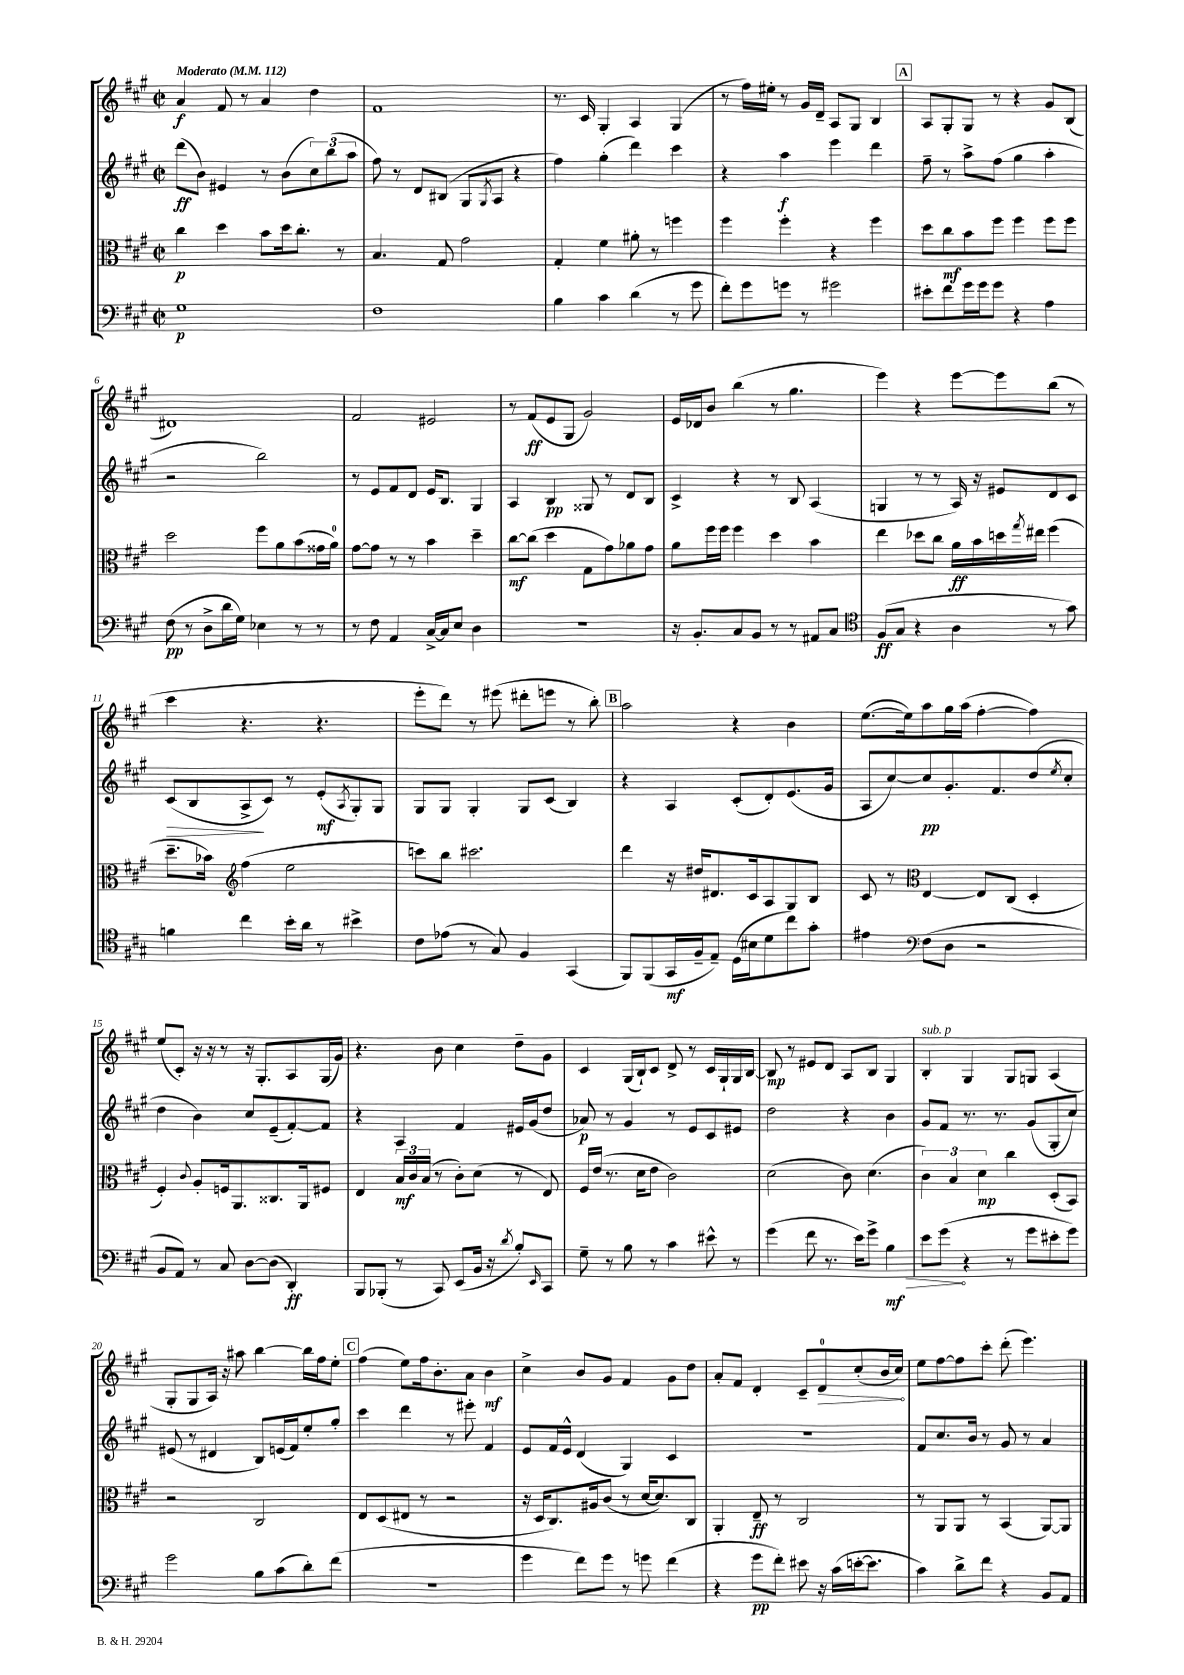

**kern	**dynam	**kern	**dynam	**kern	**dynam	**kern	**dynam
*part4	*part4	*part3	*part3	*part2	*part2	*part1	*part1
*staff4	*staff4	*staff3	*staff3	*staff2	*staff2	*staff1	*staff1
*clefF4	*	*clefC3	*	*clefG2	*	*clefG2	*
*k[f#c#g#]	*	*k[f#c#g#]	*	*k[f#c#g#]	*	*k[f#c#g#]	*
*M2/2	*	*M2/2	*	*M2/2	*	*M2/2	*
*met(c|)	*	*met(c|)	*	*met(c|)	*	*met(c|)	*
*MM112	*	*MM112	*	*MM112	*	*MM112	*
=1	=1	=1	=1	=1	=1	=1	=1
!	!	!	!	!	!	!LO:TX:a:B:t=Moderato	!
1G#	p	4cc#\	p	(8ddd\L	ff	4a/	f
.	.	.	.	8b\J)	.	.	.
.	.	4dd\	.	4e#X/	.	8f#/	.
.	.	.	.	.	.	8r	.
.	.	8b\L	.	8r	.	4a/	.
.	.	16dd\k	.	(8b\L	.	.	.
.	.	8.cc#'\J	.	.	.	.	.
.	.	.	.	12cc#\)	.	4dd\	.
.	.	.	.	(12bb\	.	.	.
.	.	8r	.	.	.	.	.
.	.	.	.	12aa\J	.	.	.
=2	=2	=2	=2	=2	=2	=2	=2
1F#	.	4.B/	.	8ff#\)	.	1f#	.
.	.	.	.	8r	.	.	.
.	.	.	.	8d/L	.	.	.
.	.	8G#/	.	(8B#X/J	.	.	.
.	.	2g#\	.	8G#/L	.	.	.
.	.	.	.	8qG#/	.	.	.
.	.	.	.	8A/J	.	.	.
.	.	.	.	4r	.	.	.
=3	=3	=3	=3	=3	=3	=3	=3
4B\	.	4G#'/	.	4ff#\)	.	8.r	.
.	.	.	.	.	.	16c#/	.
4c#\	.	4f#\	.	(4gg#'\	.	4G#'/	.
(4d\	.	8a#X'\	.	4ddd\)	.	4A/	.
.	.	8r	.	.	.	.	.
8r	.	4ffn\	.	4ccc#\	.	(4G#/	.
8g#\	.	.	.	.	.	.	.
=4	=4	=4	=4	=4	=4	=4	=4
8f#'\L)	.	4ff#\	.	4r	.	8r	.
8g#\	.	.	.	.	.	16ff#\LL)	.
.	.	.	.	.	.	16ee#X'\JJ	.
8gn\J	.	4ff#'\	.	4aa\	f	8r	.
8r	.	.	.	.	.	16g#/LL	.
.	.	.	.	.	.	16d~/JJ	.
2g#X\	.	4r	.	4eee\	.	8A/L	.
.	.	.	.	.	.	8G#/J	.
.	.	4ff#\	.	4ddd\	.	4B/	.
!!LO:REH:place=s1:t=A
=5	=5	=5	=5	=5	=5	=5	=5
8e#X'\L	.	8dd\L	.	8ff#~\	.	8A/L	.
8f#\	.	8cc#\	mf	8r	.	8G#'/	.
16g#\L	.	8b\	.	8aa^\L	.	8G#/J	.
16g#\J	.	.	.	.	.	.	.
8g#\J	.	8ff#\J	.	(8ff#\J	.	8r	.
4r	.	4ff#\	.	4gg#\	.	4r	.
4A\	.	8ff#\L	.	4aa'\	.	8g#/L	.
.	.	8ff#\J	.	.	.	(8B/J	.
!!LO:LB:g=z
=6	=6	=6	=6	=6	=6	=6	=6
(8F#\	pp	2dd\	.	2r	.	1d#X)	.
8r	.	.	.	.	.	.	.
8D^\L	.	.	.	.	.	.	.
16d\L	.	.	.	.	.	.	.
16G#\JJ)	.	.	.	.	.	.	.
4E-X\	.	8ff#\L	.	2bb\)	.	.	.
.	.	8a\	.	.	.	.	.
8r	.	(8b\	.	.	.	.	.
8r	.	16g##X\L	.	.	.	.	.
.	.	16a\JJ)	.	.	.	.	.
=7	=7	=7	=7	=7	=7	=7	=7
8r	.	[8g#\L	.	8r	.	2f#/	.
8F#\	.	8g#\J]	.	8e/L	.	.	.
4AA/	.	8r	.	8f#/	.	.	.
.	.	8r	.	8d/J	.	.	.
[16C#^/LL	.	4b\	.	16e/KL	.	2e#X/	.
16C#/J]	.	.	.	8.B/J	.	.	.
8E/J	.	.	.	.	.	.	.
4D\	.	4dd~\	.	4G#/	.	.	.
=8	=8	=8	=8	=8	=8	=8	=8
1r	.	[8cc#\L	mf	4A/	.	8r	.
.	.	(8cc#\J]	.	.	.	(8f#/L	ff
.	.	4dd\	.	4B/	pp	8e/	.
.	.	.	.	.	.	8G#/J	.
.	.	8G#\L	.	8G##X/	.	2g#/)	.
.	.	8g#\)	.	8r	.	.	.
.	.	8a-X\	.	8d/L	.	.	.
.	.	8g#\J	.	8B/J	.	.	.
=9	=9	=9	=9	=9	=9	=9	=9
16r	.	8a\L	.	4c#^/	.	16e/LL	.
8.BB'/L	.	.	.	.	.	16d-X/J	.
.	.	16ff#\L	.	.	.	8b/J	.
.	.	16ff#\JJ	.	.	.	.	.
8C#/	.	4ff#\	.	4r	.	(4bb\	.
8BB/J	.	.	.	.	.	.	.
8r	.	4dd\	.	8r	.	8r	.
8r	.	.	.	8B/	.	4.gg#\	.
8AA#X/L	.	4b\	.	(4A/	.	.	.
8C#/J	.	.	.	.	.	.	.
=10	=10	=10	=10	=10	=10	=10	=10
*clefC4	*	*	*	*	*	*	*
(8F#/L	ff	4ee\	.	4Gn/	.	4eee\)	.
8G#/J	.	.	.	.	.	.	.
4r	.	8dd-X\L	.	8r	.	4r	.
.	.	8cc#\J	.	8r	.	.	.
4A\	.	16a\LL	ff	16A/)	.	[8eee\L	.
.	.	16b\	.	16r	.	.	.
.	.	16ddn\	.	8e#X/L	.	8eee\]	.
.	.	8qgg#/	.	.	.	.	.
.	.	16ee#X\JJ	.	.	.	.	.
8r	.	(4ff#\	.	8d/	.	(8bb\J	.
8g#\)	.	.	.	8c#/J	.	8r	.
!!LO:LB:g=z
=11	=11	=11	=11	=11	=11	=11	=11
!	!	!	!	!	!LO:HP:b	!	!
4fn\	.	8.dd~\L	.	(8c#/L	>	4ccc#\	.
.	.	.	.	8B/	.	.	.
.	.	16b-X\Jk)	.	.	.	.	.
*	*	*clefG2	*	*	*	*	*
4cc#\	.	(4ff#\	.	8A^/	.	4.r	.
.	.	.	.	8c#/J)	]	.	.
16b'\LL	.	2ee\	.	8r	.	.	.
16a\JJ	.	.	.	.	.	.	.
8r	.	.	.	(8e'/L	mf	4.r	.
.	.	.	.	8qA/	.	.	.
4b#X^\	.	.	.	8G#'/)	.	.	.
.	.	.	.	8G#/J	.	.	.
=12	=12	=12	=12	=12	=12	=12	=12
8c#\L	.	8cccn\L)	.	8G#/L	.	8eee'\L	.
(8e-X\J	.	8bb\J	.	8G#/J	.	8ddd\J)	.
8r	.	2.ccc#X\	.	4G#'/	.	8r	.
8G#/)	.	.	.	.	.	(8eee#X\	.
4F#/	.	.	.	8G#/L	.	8ddd#X'\L	.
.	.	.	.	(8c#/J	.	8eeen\J	.
(4GG#/	.	.	.	4B/)	.	8r	.
.	.	.	.	.	.	8bb'\)	.
!!LO:REH:place=s1:t=B
=13	=13	=13	=13	=13	=13	=13	=13
8FF#/L)	.	4ddd\	.	4r	.	2aa\	.
(8FF#/	.	.	.	.	.	.	.
16GG#/L	mf	16r	.	4A/	.	.	.
16F#~/J	.	16dd#X/KL	.	.	.	.	.
8E~/J)	.	8.d#X/	.	.	.	.	.
(16D\LL	.	.	.	(8c#'/L	.	4r	.
16B#X\J	.	16c#/k	.	.	.	.	.
8d\	.	8A/	.	8d'/)	.	.	.
8cc#\)	.	8G#/	.	(8.e/	.	4b\	.
8g#'\J	.	8B/J	.	.	.	.	.
.	.	.	.	16g#/Jk	.	.	.
=14	=14	=14	=14	=14	=14	=14	=14
4e#X\	.	8c#/	.	8A/L	.	([8.ee\L	.
.	.	8r	.	[8cc#/)	.	.	.
.	.	.	.	.	.	16ee\k])	.
*clefF4	*	*clefC3	*	*	*	*	*
(8F#\L	.	[4E/	.	8cc#/]	pp	8aa\	.
8D\J	.	.	.	8.g#'/	.	16gg#\L	.
.	.	.	.	.	.	(16aa\JJ	.
2r	.	8E/L]	.	.	.	[4ff#'\	.
.	.	.	.	8.f#/	.	.	.
.	.	(8C#/J	.	.	.	.	.
.	.	4D'/	.	(8dd/	.	4ff#\])	.
.	.	.	.	8qee/	.	.	.
.	.	.	.	8cc#'/J	.	.	.
!!LO:LB:g=z
=15	=15	=15	=15	=15	=15	=15	=15
8BB/L	.	4F#'/)	.	4dd\	.	(8ee/L	.
8AA/J)	.	.	.	.	.	8c#'/J)	.
.	.	8qqc#/	.	.	.	.	.
8r	.	8A'/L	.	4b\)	.	16r	.
.	.	.	.	.	.	16r	.
8C#/	.	16Fn/k	.	.	.	8r	.
.	.	8.AA/	.	.	.	.	.
[8D\L	.	.	.	8cc#/L	.	16r	.
.	.	.	.	.	.	8.G#'/L	.
(8D\J]	.	8.C##X/	.	(8e~/	.	.	.
4DD'/)	ff	.	.	[8f#'/)	.	8A/	.
.	.	16AA/k	.	.	.	.	.
.	.	8F#X/J	.	8f#/J]	.	(16G#/L	.
.	.	.	.	.	.	16g#/JJ)	.
=16	=16	=16	=16	=16	=16	=16	=16
8BBB/L	.	4E/	.	4r	.	4.r	.
(8BBB-X'/J	.	.	.	.	.	.	.
8r	.	24B/LL	mf	4A/	.	.	.
.	.	24c#/	.	.	.	.	.
.	.	(24B/JJ	.	.	.	.	.
8CC#/)	.	8r	.	.	.	8b\	.
(8EE/L	.	8c#'\L)	.	4f#/	.	4cc#\	.
16BB/Jk	.	(8d\J	.	.	.	.	.
16r	.	.	.	.	.	.	.
8qd/	.	.	.	.	.	.	.
8B'/L)	.	8r	.	16e#X/LL	.	8dd~\L	.
.	.	.	.	(16g#/J	.	.	.
16qqEE/	.	.	.	.	.	.	.
8CC#/J	.	8E/)	.	8dd/J	.	8g#\J	.
=17	=17	=17	=17	=17	=17	=17	=17
8G#~\	.	16F#/LL	.	8a-X/)	p	4c#/	.
.	.	(16e/JJ	.	.	.	.	.
8r	.	8.r	.	8r	.	.	.
8B\	.	.	.	4g#/	.	(16G#/LL	.
.	.	16d\KL	.	.	.	16B`/J)	.
8r	.	8e\J	.	.	.	8c#/J	.
4c#\	.	2c#\)	.	8r	.	8d^/	.
.	.	.	.	8e/L	.	8r	.
8e#X^^\	.	.	.	8c#/	.	16c#/LL	.
.	.	.	.	.	.	16G#`/	.
8r	.	.	.	8e#X/J	.	16G#/	.
.	.	.	.	.	.	[16B/JJ	.
=18	=18	=18	=18	=18	=18	=18	=18
(4g#\	.	(2d\	.	2dd\	.	8B/]	mp
.	.	.	.	.	.	8r	.
8f#\	.	.	.	.	.	8e#X/L	.
8.r	.	.	.	.	.	8d/J	.
.	.	8c#\)	.	4r	.	8A/L	.
16e\KL)	.	.	.	.	.	.	.
8g#^\J	.	(4.d\	.	.	.	8B/J	.
!	!LO:HP:b	!	!	!	!	!	!
4B\	> mf	.	.	4b\	.	4G#/	.
=19	=19	=19	=19	=19	=19	=19	=19
!	!	!	!	!	!	!LO:TX:a:i:t=sub. p	!
8e\L	.	6c#\)	.	8g#/L	.	4B'/	.
(8g#\J	.	.	.	8f#/J	.	.	.
.	.	6B/	.	.	.	.	.
4r	]	.	.	8.r	.	4G#/	.
.	.	6d\	mp	.	.	.	.
.	.	.	.	8.r	.	.	.
8r	.	4cc#\	.	.	.	8G#/L	.
8g#\L	.	.	.	(8g#/L	.	8Gn/J	.
8e#X'\	.	(8D'/L	.	8G#'/	.	(4A/	.
8g#\J)	.	8BB/J)	.	8cc#/J)	.	.	.
!!LO:LB:g=z
=20	=20	=20	=20	=20	=20	=20	=20
2g#\	.	2r	.	(8e#X/	.	8G#'/L	.
.	.	.	.	8r	.	8G#/	.
.	.	.	.	4d#X/	.	16A/Jk)	.
.	.	.	.	.	.	16r	.
.	.	.	.	.	.	8aa#X\	.
8B\L	.	2C#/	.	8B/L)	.	[4bb\	.
(8c#\	.	.	.	(16en/L	.	.	.
.	.	.	.	16f#/J)	.	.	.
8d'\)	.	.	.	8ee'/	.	16bb\LL]	.
.	.	.	.	.	.	16ff#\J	.
(8f#\J	.	.	.	8gg#'/J	.	8ee'\J	.
!!LO:REH:place=s1:t=C
=21	=21	=21	=21	=21	=21	=21	=21
1r	.	8E/L	.	4ccc#\	.	(4ff#\	.
.	.	(8D/	.	.	.	.	.
.	.	8E#X/J	.	4ddd\	.	8ee\L)	.
.	.	8r	.	.	.	16ff#\k	.
.	.	.	.	.	.	8.b'\	.
.	.	2r	.	8r	.	.	.
.	.	.	.	8eee#X'\	.	8a\J	.
.	.	.	.	4f#/	.	4b\	mf
=22	=22	=22	=22	=22	=22	=22	=22
4g#\	.	16r	.	8e/L	.	4cc#^\	.
.	.	16D/KL	.	.	.	.	.
.	.	8.C#/)	.	16f#/L	.	.	.
.	.	.	.	16e^^/JJ	.	.	.
8f#\L)	.	.	.	(4d/	.	8b/L	.
.	.	16A#X/k	.	.	.	.	.
8g#\J	.	(8c#/J	.	.	.	8g#/J	.
8r	.	8r	.	4G#/)	.	4f#/	.
8gn\	.	[16d/KL	.	.	.	.	.
.	.	8.d/])	.	.	.	.	.
(4f#\	.	.	.	4c#/	.	8g#\L	.
.	.	8C#/J	.	.	.	8dd\J	.
=23	=23	=23	=23	=23	=23	=23	=23
4r	.	4AA'/	.	1r	.	8a'/L	.
.	.	.	.	.	.	8f#/J	.
8g#\L	pp	8E~/	ff	.	.	4d'/	.
8f#'\J)	.	8r	.	.	.	.	.
8e#X\	.	2C#/	.	.	.	8c#~/L	.
!	!	!	!	!	!	!	!LO:HP:b
16r	.	.	.	.	.	8d/	>
(16c#\LL	.	.	.	.	.	.	.
[16en'\J	.	.	.	.	.	(8cc#'/	.
8.e\J]	.	.	.	.	.	.	.
.	.	.	.	.	.	16b/L	.
.	.	.	.	.	.	16cc#/JJ)	.
.	.	.	.	.	.	.	]
=24	=24	=24	=24	=24	=24	=24	=24
4c#\)	.	8r	.	8f#/L	.	8ee\L	.
.	.	8AA/L	.	8.cc#/	.	[8ff#\	.
8d^\L	.	8AA/J	.	.	.	8ff#\]	.
.	.	.	.	16b/Jk	.	.	.
8f#\J	.	8r	.	8r	.	8ccc#'\J	.
4r	.	(4BB/	.	8g#/	.	(8ddd'\	.
.	.	.	.	8r	.	4.eee\)	.
8BB/L	.	[8AA/L)	.	4a/	.	.	.
8AA/J	.	8AA/J]	.	.	.	.	.
==	==	==	==	==	==	==	==
*-	*-	*-	*-	*-	*-	*-	*-
